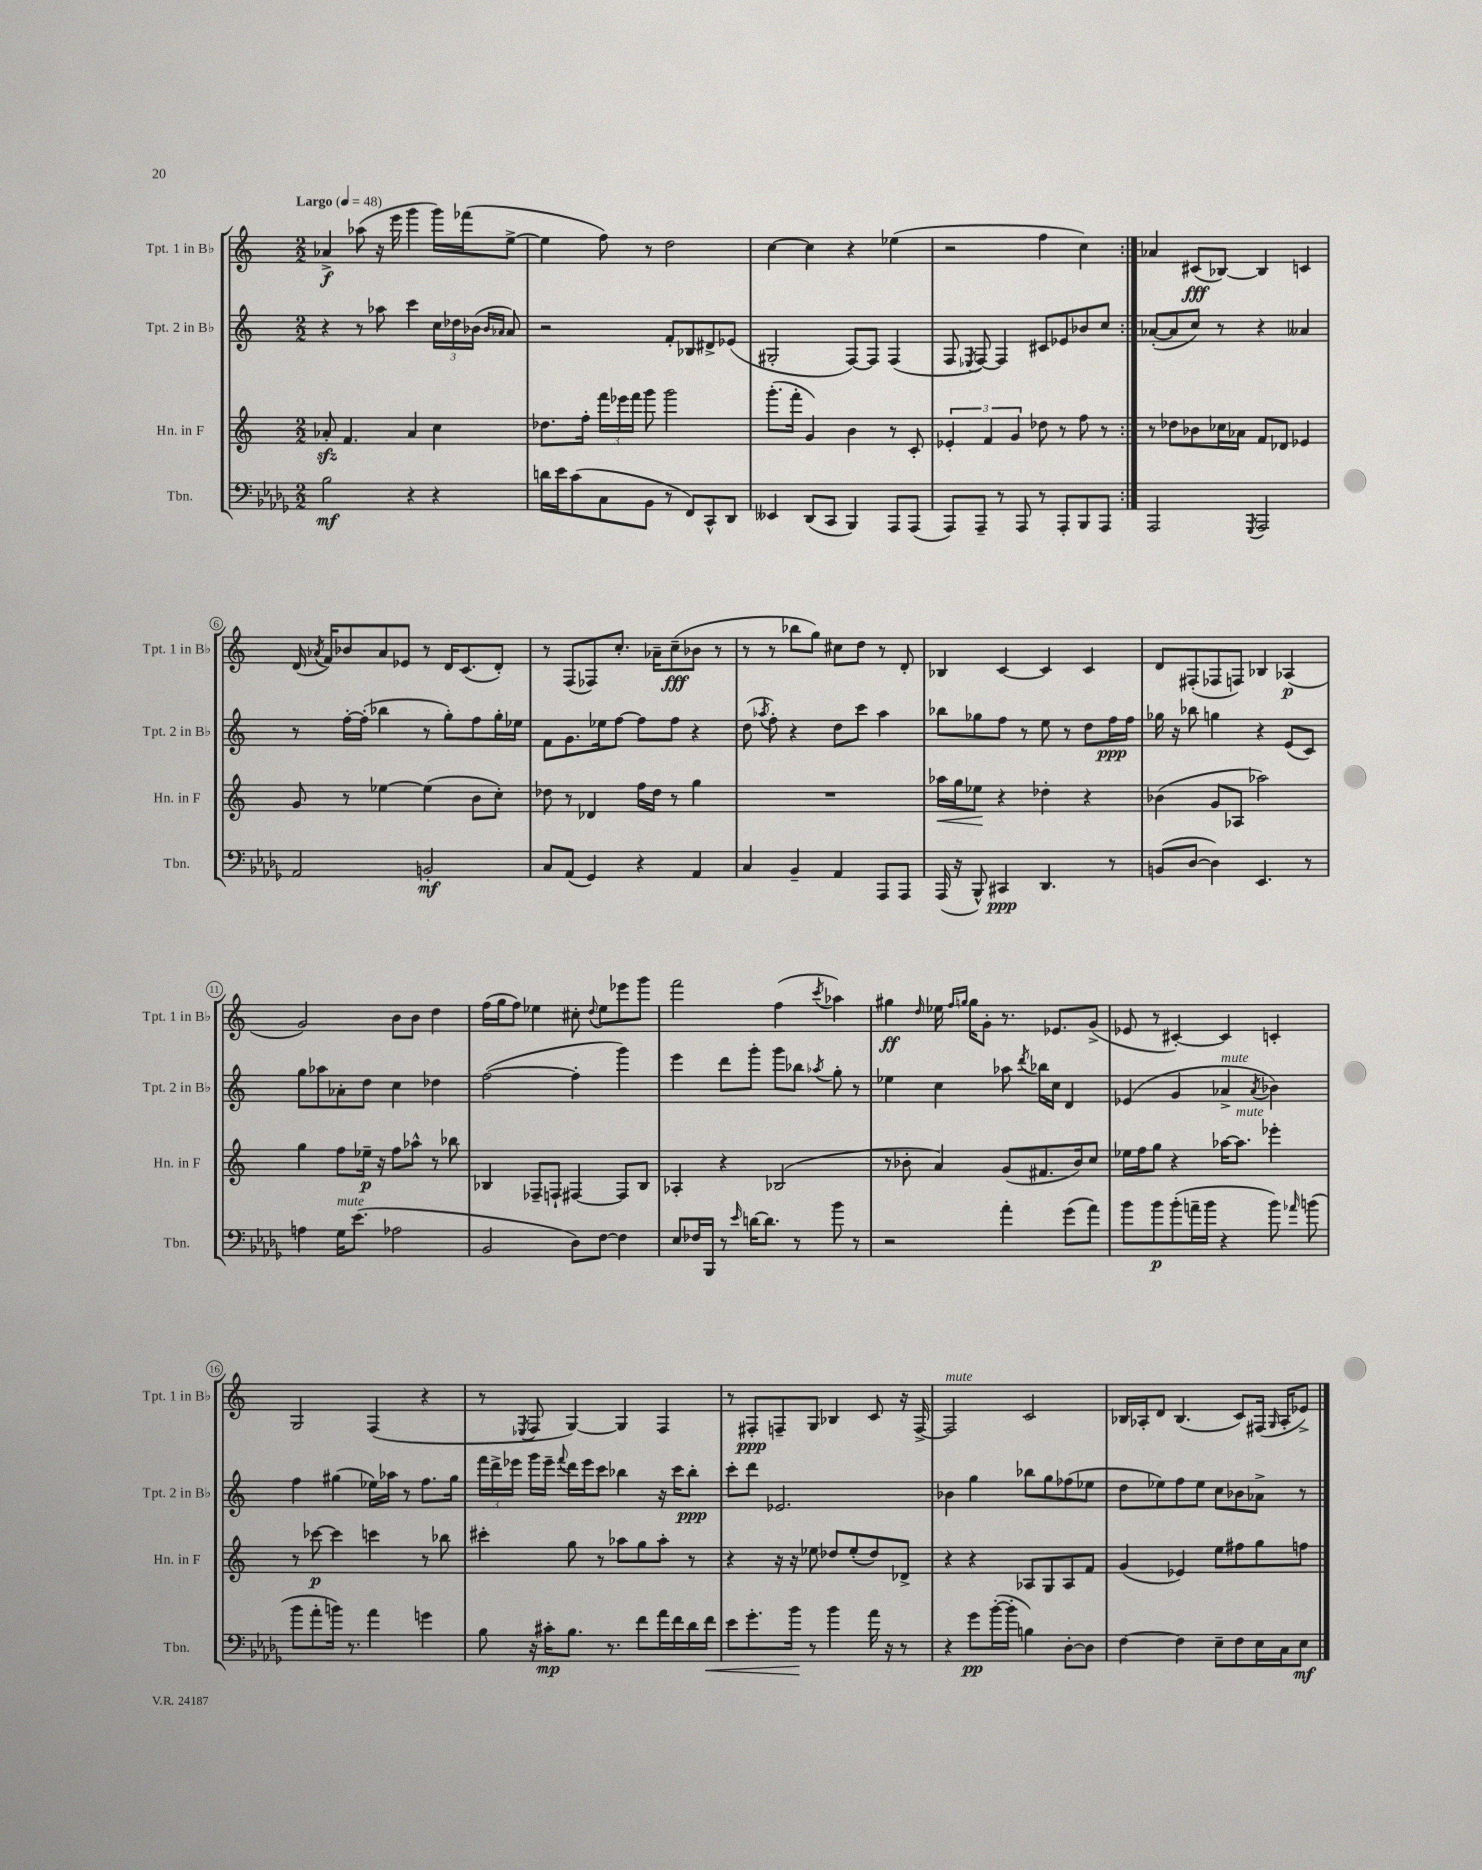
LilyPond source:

<<
\new StaffGroup <<
\new Staff = "s0" \with { instrumentName = "Tpt. 1 in Bb" shortInstrumentName = "Tpt. 1 in Bb" } {
    \clef treble \key c \major \numericTimeSignature \time 2/2 \tempo "Largo" 4 = 48
    \autoBeamOff \repeat volta 2 { aes'4->\f aes''8( r16 e'''16 g'''4 g'''16[) fes'''16( e''8]~-> |
    e''4 f''8) r8 d''2 |
    c''4~ c''4 r4 ees''4( |
    r2 f''4 c''4) | }
    aes'4 cis'8[\fff( bes8]~) bes4 c'4 |
    d'16( \acciaccatura { aes'8 } f'16[) bes'8 aes'8 ees'8] r8 d'16[ c'8.( d'8]-.) |
    r8 f8[( fes8) c''8.]-. aes'16[-- c''8--\fff( bes'8] r8 |
    r8 r8 bes''8[ g''8]) cis''8[ d''8] r8 d'8-. |
    bes4 c'4~ c'4 c'4 |
    d'8[ fis8-.( fes8 f8]) bes4 aes4\p( |
    g'2) b'8[ b'8] d''4 |
    f''16[( g''16 f''8]) ees''4 cis''8-. \appoggiatura { d''8 } ees''8[ ees'''8 g'''8] |
    f'''2 f''4( \acciaccatura { c'''8 } aes''4) |
    gis''4\ff \grace { d''16 } ees''16 \grace { f''16[ g''16] } g''16[ g'8]-. r8. ees'8.[ g'8]->( |
    ees'8 r8 cis'4~-.) cis'4 c'4-. |
    g2 f4( r4 |
    r8 \acciaccatura { ees8 } f8 g4~) g4 f4 |
    r8 fis8[-.\ppp f8-- g8] bes4 c'8 r16 f16~-> |
    f2^\markup { \italic "mute" } c'2 |
    bes16[ aes16-. d'8] bes4.( c'8[) fis16]( \grace { g16 } aes16[-. ees'8]->) \bar "|." |
}
\new Staff = "s1" \with { instrumentName = "Tpt. 2 in Bb" shortInstrumentName = "Tpt. 2 in Bb" } {
    \clef treble \key c \major \numericTimeSignature \time 2/2
    \autoBeamOff \repeat volta 2 { r4 r8 aes''8 c'''4 \tuplet 3/2 { c''16[ des''16 bes'16]( } \grace { bes'16[ aes'16] } aes'8) |
    r2 f'8[-. bes8 dis'8-> ees'8]( |
    gis2-. f8[~) f8] f4( |
    f8 \acciaccatura { ees8 } f8~) f4 cis'8[ ees'8 bes'8 c''8] | }
    aes'8[~-.( aes'8 c''8]) r8 r4 aeses'4 |
    r8 f''16[~-. f''16]-.( bes''4 r8 g''8[-.) f''8 g''16-. ees''16] |
    f'8[ g'8. ees''16 f''8]~ f''8[ f''8] r4 |
    d''8( \acciaccatura { aes''8 } f''8-.) r4 d''8[ c'''8] aes''4 |
    bes''8[ ges''8 f''8] r8 e''8 r8 d''8[ f''16\ppp f''16] |
    ges''16 r16 bes''8 g''4 r4 e'8[( c'8]) |
    g''8[ aes''8 aes'8-. d''8] c''4 des''4 |
    f''2~( f''4-. g'''4) |
    e'''4 d'''8[ g'''8]-. g'''8[ bes''8] \acciaccatura { aes''8 } g''8-. r8 |
    ees''4 c''4 aes''8 \acciaccatura { d'''8 } bes''16[ c''16] d'4 |
    ees'4( g'4 aes'4->^\markup { \italic "mute" } \acciaccatura { aes'8 } bes'4) |
    f''4 gis''4( ees''16[) aes''16] r8 f''8.[ gis''16] |
    \tuplet 3/2 { f'''16[ d'''16-> ees'''16] } g'''16[ ees'''16]-- \appoggiatura { f'''8 } d'''16[ ees'''16 c'''8] bes''4 r16 c'''16[ bes''8]-.\ppp |
    c'''8[-. d'''8] ees'2. |
    bes'4 g''4 bes''8[ g''8 fes''8( ees''8] |
    d''8[ ees''8) f''8 ees''8] c''8[ bes'8 aes'8]-> r8 \bar "|." |
}
\new Staff = "s2" \with { instrumentName = "Hn. in F" shortInstrumentName = "Hn. in F" } {
    \clef treble \key c \major \numericTimeSignature \time 2/2
    \autoBeamOff \repeat volta 2 { aes'8-.\sfz f'4. aes'4 c''4 |
    des''8.[ f''16]-. \tuplet 3/2 { f'''16[ ees'''16 f'''16] } g'''8 g'''2 |
    g'''8.[-.( f'''16]-. g'4) b'4 r8 c'8-. |
    \tuplet 3/2 { ees'4-. f'4 g'4 } des''8 r8 f''8 r8 | }
    r8 des''8[ bes'8 ces''16 aes'16] f'8[ des'8] ees'4 |
    g'8 r8 ees''4~ ees''4( b'8[ c''8]-.) |
    des''8 r8 des'4 f''16[ des''16] r8 g''4 |
    R1 |
    aes''16[\< g''16 ees''8]\! r4 des''4-. r4 |
    bes'4( g'8[ aes8] aes''2) |
    g''4 f''8[ ees''16]--\p r16 f''8[ aes''8]-^ r8 bes''8 |
    bes4 fes8[-- f8]-! fis4~ fis8[ bes8] |
    aes4-. r4 bes2( |
    r8 bes'8-. a'4) g'8[( fis'8. bes'16) c''8] |
    ees''16[ f''16 g''8] r4 aes''16[~ aes''8.]^\markup { \italic "mute" } ees'''4-. |
    r8 ces'''8~\p ces'''4 c'''4 r8 bes''8 |
    cis'''4-. g''8 r8 aes''8[ g''8 aes''8]-. r8 |
    r4 r16 r16 ees''8 des''8[ ees''8-.( des''8) des'8]-> |
    r4 r4 aes8[ g8 aes8 f'8] |
    g'4( ees'4) e''8[ fis''8 g''8 f''8] \bar "|." |
}
\new Staff = "s3" \with { instrumentName = "Tbn." shortInstrumentName = "Tbn." } {
    \clef bass \key des \major \numericTimeSignature \time 2/2
    \autoBeamOff \repeat volta 2 { bes2\mf r4 r4 |
    d'16[ ees'16 c'8( c8 bes,8] r8 f,8[) c,8-^ des,8] |
    eeses,4 des,8[( c,8] bes,,4) aes,,8[ aes,,8]( |
    aes,,8[) aes,,8]-- r8 aes,,8 r8 aes,,8[-. bes,,8 aes,,8] | }
    aes,,2 \acciaccatura { ges,,8 } aes,,2 |
    aes,2 b,2-.\mf |
    c8[ aes,8]( ges,4) r4 aes,4 |
    c4 bes,4-- aes,4 aes,,8[ aes,,8] |
    aes,,16( r16 bes,,8-^) cis,4\ppp des,4. r8 |
    b,8[( des8]~ des4) ees,4. r8 |
    a4 ges16[^\markup { \italic "mute" } ees'8.]( aes2 |
    bes,2 des8[) f8]~ f4 |
    ees8[ fes16 bes,,16] r8 \grace { ees'16 } d'16[~ d'8.] r8 bes'8 r8 |
    r2 aes'4-. ges'8[( aes'8]) |
    bes'8[ bes'8\p bes'8-.( a'16-- bes'16] r4 bes'8) \grace { aes'16 } b'8( |
    bes'8[ aes'8-. b'16]) r8. aes'4 g'4 |
    bes8 r16 cis'16[-.\mp bes8.] r8. f'8[ aes'16 f'16 des'16 f'16]\< |
    ees'8[ ges'8.-. bes'16]\! r8 bes'4 aes'16 r16 r8 |
    r4 ges'8[\pp bes'16~-.( bes'16]-. b4) des8[~-. des8] |
    f4~ f4 ees8[-- f8 ees16 c16 ees8]\mf \bar "|." |
}
>>
>>
\layout { \context { \Score \override BarNumber.stencil = #(make-stencil-circler 0.1 0.3 ly:text-interface::print) } }
